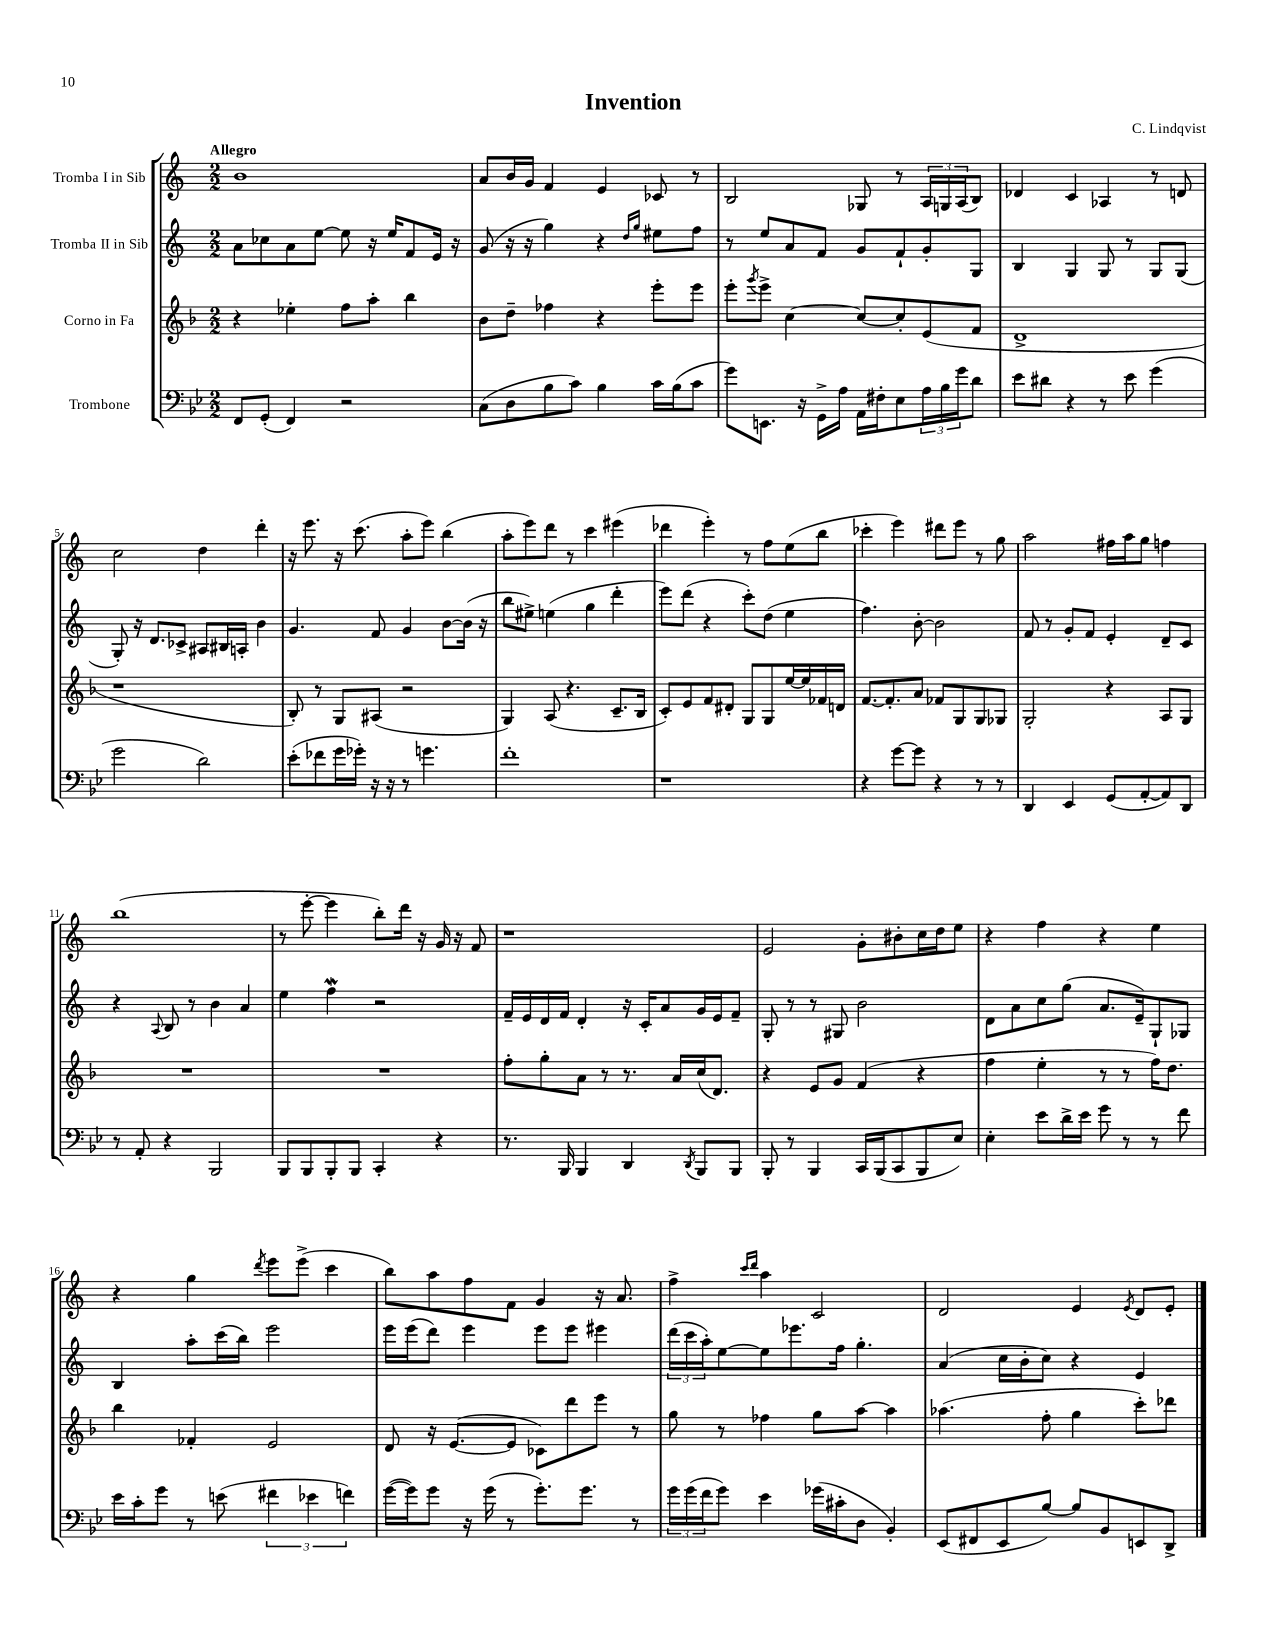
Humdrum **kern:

**kern	**kern	**kern	**kern
*part4	*part3	*part2	*part1
*staff4	*staff3	*staff2	*staff1
*I"Trombone	*I"Corno in Fa	*I"Tromba II in Sib	*I"Tromba I in Sib
*clefF4	*clefG2	*clefG2	*clefG2
*k[b-e-]	*k[b-]	*k[]	*k[]
*M2/2	*M2/2	*M2/2	*M2/2
=1	=1	=1	=1
!	!	!	!LO:TX:a:B:t=Allegro
8FF/L	4r	8a\L	1b
(8GG'/J	.	8cc-X\	.
4FF/)	4ee-X'\	8a\	.
.	.	[8ee\J	.
2r	8ff\L	8ee\]	.
.	8aa'\J	16r	.
.	.	16ee/KL	.
.	4bb-\	8f/	.
.	.	16e/Jk	.
.	.	16r	.
=2	=2	=2	=2
(8C\L	8b-\L	(8g/	8a/L
8D\	8dd~\J	16r	16b/L
.	.	16r	16g/JJ
8B-\	4ff-X\	4gg\)	4f/
8c\J)	.	.	.
4B-\	4r	4r	4e/
.	.	16qqdd/LL	.
.	.	16qqgg/JJ	.
16c\LL	8eee'\L	8ee#X\L	8c-X/
(16B-\J	.	.	.
8c\J	8eee\J	8ff\J	8r
=3	=3	=3	=3
8g\L)	8eee'\L	8r	2B/
.	8qggg/	.	.
8.EEn\J	8eee^\J	8ee/L	.
.	[4cc\	8a/	.
16r	.	.	.
16GG^\LL	.	8f/J	.
16A\JJ	.	.	.
16AA\LL	8cc/L_	8g/L	8G-X/
16F#X'\J	.	.	.
8E-\	8cc'/]	8f`/	8r
24A\L	(8e/	8g'/	24A/LL
24B-\	.	.	24Gn/
24g\J	.	.	(24A/J
8d\J	8f/J	8G/J	8B/J)
=4	=4	=4	=4
8e-\L	1d^	4B/	4d-X/
8d#X\J	.	.	.
4r	.	4G/	4c/
8r	.	8G/	4A-X/
8e-\	.	8r	.
(4g\	.	8G/L	8r
.	.	(8G/J	8dn/
!!LO:LB:g=z
=5	=5	=5	=5
2g\	1r	8G'/)	2cc\
.	.	16r	.
.	.	8.d/L	.
.	.	8c-X^/J	.
2d\)	.	8A#X/L	4dd\
.	.	16B#X/L	.
.	.	16An'/JJ	.
.	.	4b\	4ddd'\
=6	=6	=6	=6
(8e-'\L	8B-'/)	4.g/	16r
.	.	.	8.eee\
8f-X\	8r	.	.
16g\L	8G/L	.	16r
16g-X'\JJ)	.	.	(8.ccc\
16r	(8A#X/J	8f/	.
16r	.	.	.
8r	2r	4g/	8aa'\L
4.gn\	.	.	8eee\J)
.	.	[8b\L	(4bb\
.	.	(16b\Jk]	.
.	.	16r	.
=7	=7	=7	=7
1f'	4G/)	8bb\L	8aa'\L
.	.	8ee#X^\J)	8eee\)
.	(8A/	(4een\	8ddd\J
.	4.r	.	8r
.	.	4gg\	4ccc\
.	8.c~/L	4ddd'\	(4eee#X\
.	16B-/Jk	.	.
=8	=8	=8	=8
1r	8c'/L)	8eee\L)	4ddd-X\
.	8e/	(8ddd\J	.
.	8f/	4r	4eee'\)
.	8d#X'/J	.	.
.	8G/L	8ccc'\L)	8r
.	8G/	(8dd\J	8ff\L
.	[16ee/L	4ee\	(8ee\
.	16ee/]	.	.
.	16f-X/	.	8bb\J
.	16dn/JJ	.	.
=9	=9	=9	=9
4r	[8.f/L	4.ff\)	4ccc-X'\
.	8.f'/]	.	.
[8g\L	.	.	4eee\)
8g\J]	8a/J	[8b'\	.
4r	8f-X/L	2b\]	8ddd#X\L
.	8G/	.	8eee\J
8r	8G/	.	8r
8r	8G-X/J	.	8gg\
=10	=10	=10	=10
4DD/	2G'/	8f/	2aa\
.	.	8r	.
4EE-/	.	8g'/L	.
.	.	8f/J	.
(8GG/L	4r	4e'/	16ff#X\LL
.	.	.	16aa\J
[8AA'/	.	.	8gg\J
8AA/])	8A/L	8d~/L	4ffn\
8DD/J	8G/J	8c/J	.
!!LO:LB:g=z
=11	=11	=11	=11
8r	1r	4r	(1bb
8AA'/	.	.	.
.	.	8qqA/	.
4r	.	8B/	.
.	.	8r	.
2BBB-/	.	4b\	.
.	.	4a/	.
=12	=12	=12	=12
8BBB-/L	1r	4ee\	8r
8BBB-/	.	.	[8eee'\
8BBB-'/	.	4ffw\	4eee\]
8BBB-/J	.	.	.
4CC'/	.	2r	8bb'\L)
.	.	.	16ddd\Jk
.	.	.	16r
4r	.	.	16g/
.	.	.	16r
.	.	.	8f/
=13	=13	=13	=13
8.r	8ff'\L	16f~/LL	1r
.	.	16e/	.
.	8gg'\	16d/	.
16BBB-/	.	16f/JJ	.
4BBB-/	8a\J	4d'/	.
.	8r	.	.
4DD/	8.r	16r	.
.	.	16c'/KL	.
.	.	8a/	.
.	16a/LL	.	.
8qDD/	.	.	.
8BBB-/L	(16cc/J	16g/L	.
.	8.d/J)	16e/J	.
8BBB-/J	.	8f~/J	.
=14	=14	=14	=14
8BBB-'/	4r	8G'/	2e/
8r	.	8r	.
4BBB-/	8e/L	8r	.
.	8g/J	8G#X/	.
16CC/LL	(4f/	2b\	8g'\L
(16BBB-/J	.	.	.
8CC/	.	.	8b#X'\
8BBB-/	4r	.	16cc\L
.	.	.	16dd\J
8E-/J)	.	.	8ee\J
=15	=15	=15	=15
4E-'\	4ff\	8d\L	4r
.	.	8a\	.
8e-\L	4ee'\	8cc\	4ff\
16d^\L	.	(8gg\J	.
16e-\JJ	.	.	.
8g\	8r	8.a/L	4r
8r	8r	.	.
.	.	16e~/k)	.
8r	16ff\KL)	8G`/	4ee\
.	8.dd\J	.	.
8f\	.	8G-X/J	.
!!LO:LB:g=z
=16	=16	=16	=16
16e-\LL	4bb-\	4B/	4r
16c'\J	.	.	.
8g\J	.	.	.
8r	4f-X'/	8aa'\L	4gg\
(8en\	.	(16ccc\L	.
.	.	16bb\JJ)	.
.	.	.	8qddd/
6f#X\	2e/	2eee\	8eee\L
.	.	.	(8eee^\J
6e-X\	.	.	.
.	.	.	4ccc\
6fn\)	.	.	.
=17	=17	=17	=17
([16g\LL	8d/	16eee\LL	8bb\L)
16g\J])	.	(16eee\J	.
8g\J	16r	8ddd\J)	8aa\
.	([8.e/L	.	.
16r	.	4eee\	8ff\
(16g\	.	.	.
8r	8e/J]	.	8f\J
8.g'\L)	8c-X\L)	8eee\L	4g/
.	8ddd\	8eee\J	.
8.g\J	.	.	.
.	8eee\J	4eee#X\	16r
.	.	.	8.a/
8r	8r	.	.
=18	=18	=18	=18
24g\LL	8gg\	(24ddd\LL	4ff^\
(24g\	.	24ccc\	.
24f\J	.	24aa'\J)	.
8g\J)	8r	[8ee\	.
.	.	.	16qqccc/LL
.	.	.	16qqddd/JJ
4e-\	4ff-X\	8ee\]	4aa\
.	.	8.eee-X\	.
(16g-X\LL	8gg\L	.	2c/
16c#X'\J	.	16ff\Jk	.
8D\J	[8aa\J	4.gg'\	.
4BB-'/)	4aa\]	.	.
=19	=19	=19	=19
(8EE-/L	(4.aa-X\	(4a/	2d/
8FF#X/	.	.	.
8EE-/	.	16cc\LL	.
.	.	16b'\J	.
[8B-/J)	8ff'\	8cc\J)	.
8B-/L]	4gg\	4r	4e/
8BB-/	.	.	.
.	.	.	8qe/
8EEn/	8ccc'\L)	4e/	8d/L
8DD^/J	8ddd-X\J	.	8e'/J
==	==	==	==
*-	*-	*-	*-
